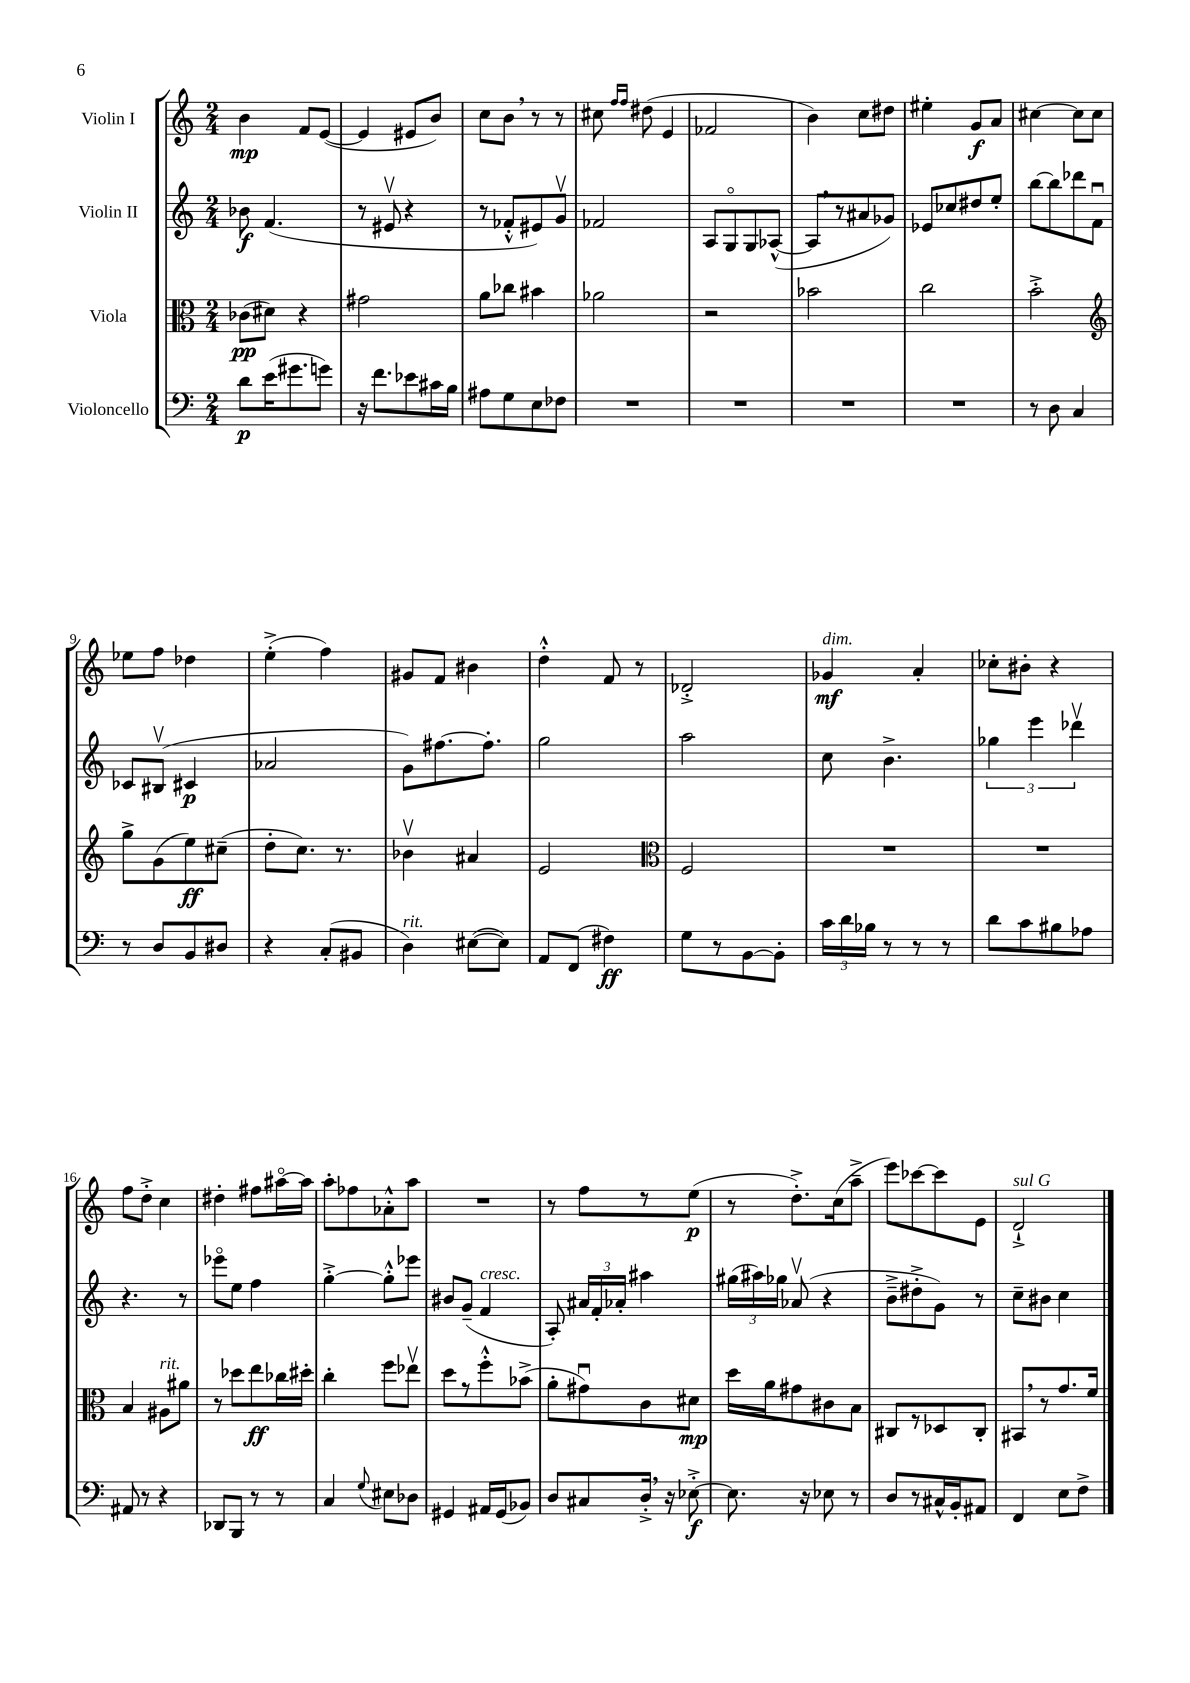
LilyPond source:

<<
\new StaffGroup <<
\new Staff = "s0" \with { instrumentName = "Violin I" } {
    \clef treble \key c \major \numericTimeSignature \time 2/4
    \autoBeamOff b'4\mp f'8[ e'8]~( |
    e'4 eis'8[ b'8]) |
    c''8[ b'8] \breathe r8 r8 |
    cis''8 \grace { f''16[ f''16] } dis''8( e'4 |
    fes'2 |
    b'4) c''8[ dis''8] |
    eis''4-. g'8[\f a'8] |
    cis''4~ cis''8[ cis''8] |
    ees''8[ f''8] des''4 |
    e''4-.->( f''4) |
    gis'8[ f'8] bis'4 |
    d''4-.-^ f'8 r8 |
    des'2-.-> |
    ges'4\mf^\markup { \italic "dim." } a'4-. |
    ces''8[-. bis'8]-. r4 |
    f''8[ d''8]-.-> c''4 |
    dis''4-. fis''8[ ais''16~\flageolet ais''16] |
    a''8[-. fes''8 aes'8-.-^ a''8] |
    R2 |
    r8 f''8[ r8 e''8]\p( |
    r8 d''8.[-.->) c''16( a''8]---> |
    e'''8[) ces'''8~ ces'''8 e'8] |
    d'2-!->^\markup { \italic "sul G" } \bar "|." |
}
\new Staff = "s1" \with { instrumentName = "Violin II" } {
    \clef treble \key c \major \numericTimeSignature \time 2/4
    \autoBeamOff bes'8\f f'4.( |
    r8 eis'8\upbow r4 |
    r8 fes'8[-.-^ eis'8) g'8]\upbow |
    fes'2 |
    a8[ g8\flageolet g8 aes8]~-^( |
    aes8[ \breathe r8 ais'8 ges'8]) |
    ees'8[ ces''8 dis''8 e''8]-. |
    b''8[~ b''8 des'''8 f'8]\downbow |
    ces'8[ bis8]\upbow( cis'4\p |
    aes'2 |
    g'8[) fis''8.~ fis''8.]-. |
    g''2 |
    a''2 |
    c''8 b'4.-> |
    \tuplet 3/2 { ges''4 e'''4 des'''4\upbow } |
    r4. r8 |
    ees'''8[\flageolet e''8] f''4 |
    g''4~-.-> g''8[-.-^ ees'''8] |
    bis'8[ g'8]--( f'4^\markup { \italic "cresc." } |
    a8-.) \tuplet 3/2 { ais'16[ f'16-. aes'16]-. } ais''4 |
    \tuplet 3/2 { gis''16[( ais''16) ges''16] } aes'8\upbow( r4 |
    b'8[---> dis''8-.-> g'8]) r8 |
    c''8[-- bis'8] c''4 \bar "|." |
}
\new Staff = "s2" \with { instrumentName = "Viola" } {
    \clef alto \key c \major \numericTimeSignature \time 2/4
    \autoBeamOff ces'8[\pp( dis'8]) r4 |
    gis'2 |
    a'8[ ces''8] bis'4 |
    aes'2 |
    r2 |
    bes'2 |
    c''2 |
    b'2-.-> |
    \clef treble g''8[-> g'8( e''8\ff) cis''8]--( |
    d''8[-. c''8.]) r8. |
    bes'4\upbow ais'4 |
    e'2 |
    \clef alto f2 |
    R2 |
    R2 |
    b4 ais8[^\markup { \italic "rit." } ais'8] |
    r8 des''8[ e''8\ff ces''16 dis''16]-. |
    c''4-. f''8[ ees''8]\upbow |
    d''8[ r8 f''8-.-^ bes'8]->( |
    a'8[-. gis'8\downbow) c'8 dis'8]\mp |
    d''16[ a'16 gis'8 cis'8 b8] |
    cis8[ r8 des8 cis8]-. |
    bis,8[ \breathe r8 g'8. f'16] \bar "|." |
}
\new Staff = "s3" \with { instrumentName = "Violoncello" } {
    \clef bass \key c \major \numericTimeSignature \time 2/4
    \autoBeamOff d'8[\p e'16( gis'8. g'8]) |
    r16 f'8.[ ees'8 cis'16 b16] |
    ais8[ g8 e8 fes8] |
    R2 |
    R2 |
    R2 |
    R2 |
    r8 d8 c4 |
    r8 d8[ b,8 dis8] |
    r4 c8[-.( bis,8] |
    d4^\markup { \italic "rit." }) eis8[~( eis8]) |
    a,8[ f,8]( fis4\ff) |
    g8[ r8 b,8~ b,8]-. |
    \tuplet 3/2 { c'16[ d'16 bes16] } r8 r8 r8 |
    d'8[ c'8 bis8 aes8] |
    ais,8 r8 r4 |
    des,8[ b,,8] r8 r8 |
    c4 \appoggiatura { g8 } eis8[ des8] |
    gis,4 ais,16[ gis,16( bes,8]) |
    d8[ cis8 d16]-.-> \breathe r16 ees8~-.->\f |
    ees8. r16 ees8 r8 |
    d8[ r8 cis16-^ b,16-. ais,8] |
    f,4 e8[ f8]-> \bar "|." |
}
>>
>>
